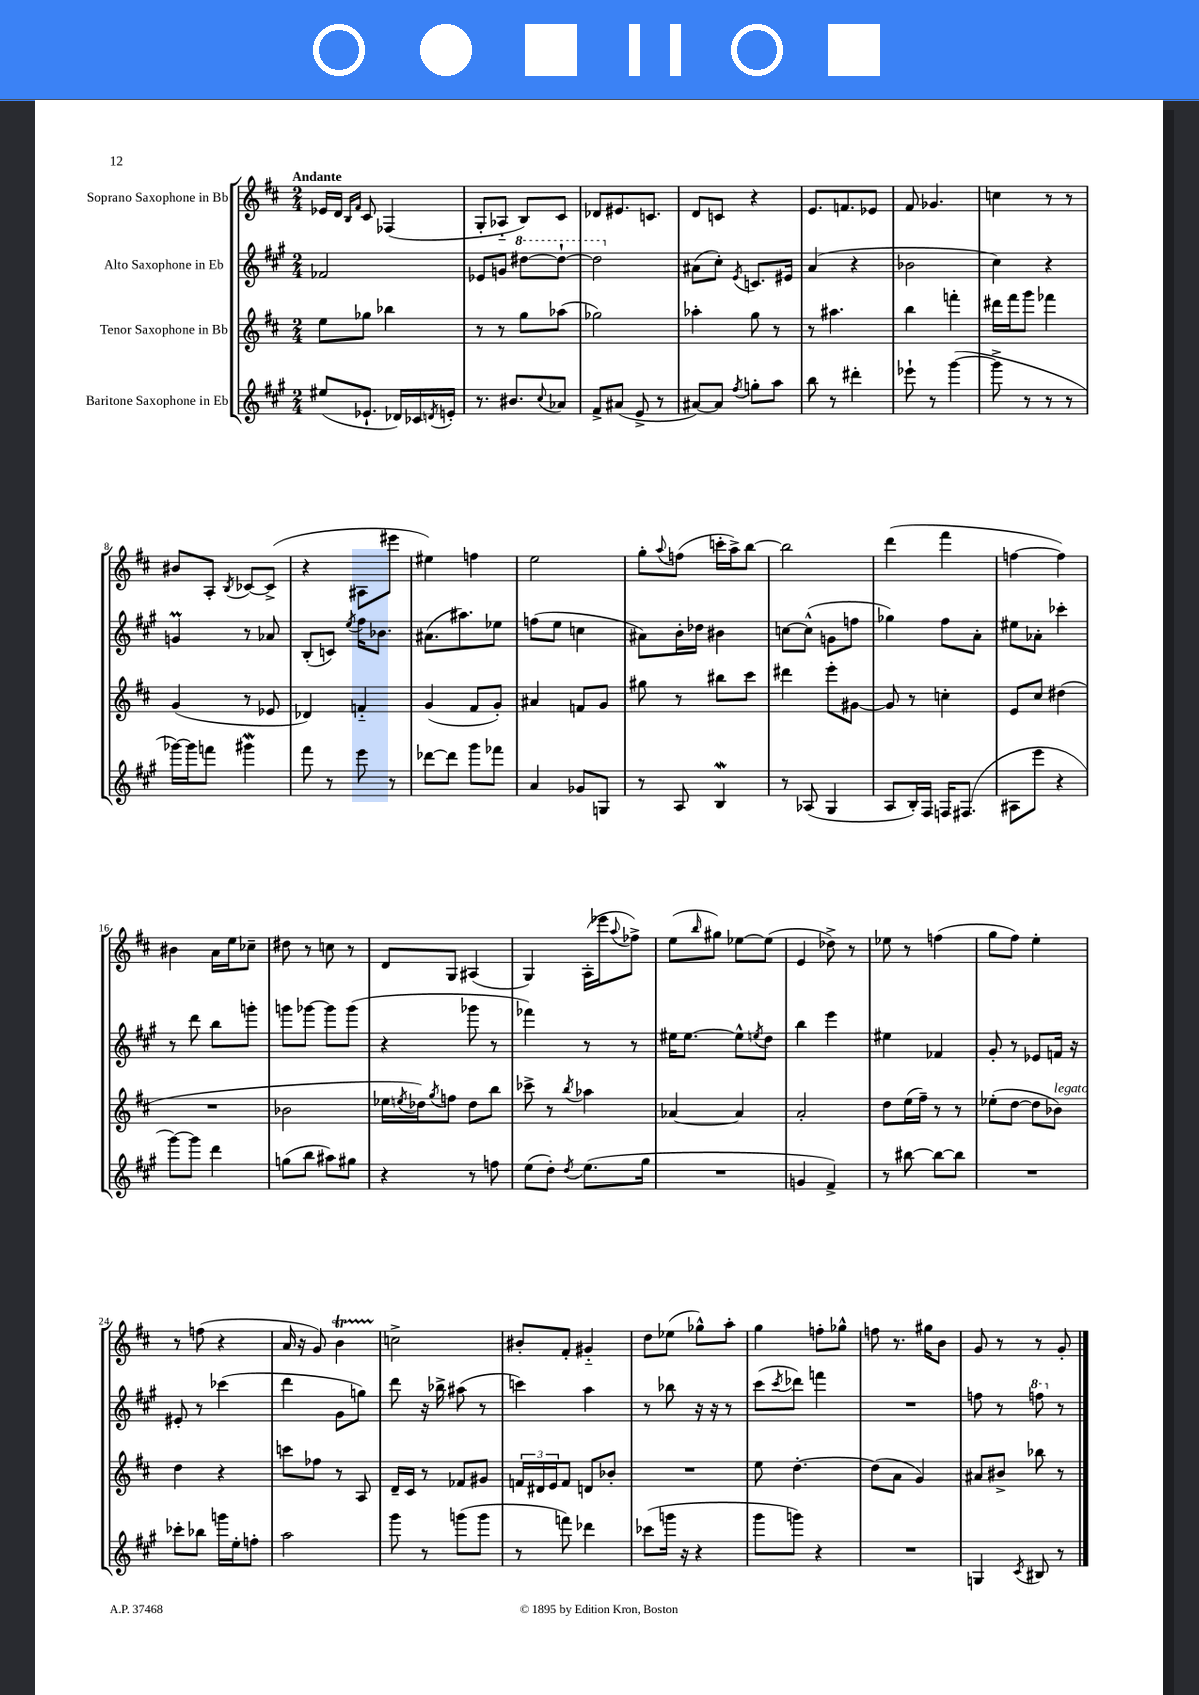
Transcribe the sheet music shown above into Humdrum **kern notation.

**kern	**kern	**kern	**kern
*staff4	*staff3	*staff2	*staff1
*clefG2	*clefG2	*clefG2	*clefG2
*k[f#c#g#]	*k[f#c#]	*k[f#c#g#]	*k[f#c#]
*M2/4	*M2/4	*M2/4	*M2/4
(8ee#	8ee	2f-	16e-
.	.	.	16d
.	.	.	16qqB
.	.	.	16qqf#
8.e-`	8gg-	.	8c#
.	4bb-	.	(4F-
16d-)	.	.	.
16c-	.	.	.
8qd	.	.	.
16e'	.	.	.
=	=	=	=
8.r	8r	8e-	8G'
.	8r	8g	8A-'~
8.b#	.	.	.
.	8gg	[8ddd#	8B)
8qqcc#	.	.	.
8a-	(8aa-	8ddd#`_	8c#
=	=	=	=
8f#^	2gg-)	2ddd#]	8d-
(8a#	.	.	8.e#
8e^	.	.	.
.	.	.	8.c
8r	.	.	.
=	=	=	=
[8a#)	4aa-'	(8a#	8d
8a#]	.	8cc#')	8c
8qff#	.	8qe	.
8gg'	8gg	8.c	4r
8aa	8r	.	.
.	.	16e#	.
=	=	=	=
8bb	8r	(4a	8.e
8r	4.aa#	.	.
.	.	.	8.f
4ddd#'	.	4r	.
.	.	.	8e-
=	=	=	=
8eee-`	4bb	2b-	8f#
8r	.	.	4.g-
([4ggg#	4fff'	.	.
=	=	=	=
8ggg#^]	16ddd#	4cc#)	4cc
.	16fff#	.	.
8r	8ggg	.	.
8r	4fff-	4r	8r
8r	.	.	8r
=	=	=	=
[16ggg-)	(4g	4g	8b#
16ggg-]	.	.	.
8fff	.	.	8A'
.	.	.	8qB
4ggg#	8r	8r	[8c-
.	8e-	8a-	(8c-^]
=	=	=	=
8fff#	4d-)	(8B'	4r
8r	.	8c)	.
.	.	8qee	.
8eee	4f'~	16ff#	8A#
.	.	8.b-	.
8r	.	.	8eee#
=	=	=	=
[8ddd-	(4g	(8.a#	4ee#)
8ddd-]	.	.	.
.	.	8.aa#)	.
8ggg#	8f#	.	4ff
8fff-	8g')	8ee-	.
=	=	=	=
4a	4a#	(8ff	2ee
.	.	8ee	.
8g-	8f	4cc	.
8G	8g	.	.
=	=	=	=
8r	8gg#	8a#)	8gg'
.	.	.	8qqaa
8A	8r	16b'	(8ff
.	.	16dd-	.
4B	8bb#	4b#	16ccc'
.	.	.	16aa^)
.	8ccc#	.	[8bb
=	=	=	=
8r	4ddd#	[8cc	2bb]
(8A-	.	(8cc^^]	.
4G#	8eee'	8g	.
.	[8g#	8ff	.
=	=	=	=
8A	8g#]	4gg-)	(4ddd
16B')	8r	.	.
16F#	.	.	.
16F	4cc'	8ff#	4fff#
(8.F#	.	.	.
.	.	8a'	.
=	=	=	=
8A#	8e	8ee#	[4ff
8eee	8cc#	8a-'	.
4r	(4dd#	4ccc-'	4ff])
=	=	=	=
[8ggg#)	2r	8r	4b#
8ggg#]	.	8ddd	.
4ddd	.	8bb	16a
.	.	.	16ee
.	.	8ggg'	8cc-~
=	=	=	=
(8gg	2b-	8ggg	8dd#
8bb	.	[8ggg-	8r
8aa#)	.	8ggg-]	8cc
8gg#	.	(8ggg-	8r
=	=	=	=
4r	16ee-	4r	8d
.	8qee	.	.
.	16dd-)	.	.
.	8qgg	.	.
.	8ff	.	8G
8r	8dd-	8ggg-	(4A#
8ff	8bb	8r	.
=	=	=	=
(8ee	8ccc-^	4fff-)	4G)
8dd')	8r	.	.
8qdd	8qbb	.	.
(8.ee	4aa-	8r	(16A'
.	.	.	16eee-
.	.	.	8qqaa
.	.	8r	8ff-^)
16gg#	.	.	.
=	=	=	=
2r	[4a-	16ee#	(8ee
.	.	[8.ee#	.
.	.	.	16qqbb
.	.	.	8gg#)
.	4a-]	8ee#^^]	[8ee-
.	.	8qee	.
.	.	8dd	(8ee-]
=	=	=	=
4g	2a'	4bb	4e
4f#^)	.	4eee	8dd-^)
.	.	.	8r
=	=	=	=
8r	8dd	4ee#	8ee-
[8bb#	(16ee	.	8r
.	16ff#~)	.	.
8bb#_	8r	4f-	(4ff
8bb#]	8r	.	.
=	=	=	=
2r	(8ee-'	8g#'	8gg
.	[8dd	8r	8ff#)
.	8dd]	8e-	4ee'
.	8b-)	16f	.
.	.	16r	.
=	=	=	=
8ccc-'	4dd	8e#'	8r
8bb-	.	8r	(8ff
16ggg	4r	(4ccc-	4r
16ee'	.	.	.
8ff'	.	.	.
=	=	=	=
2aa	8ccc	4ddd	16a
.	.	.	16r
.	8ff-	.	8g)
.	8r	8g#	4b
.	8A	8gg)	.
=	=	=	=
8ggg#	16d~	8ddd	2cc^
.	16c#	.	.
8r	8r	16r	.
.	.	16bb-^	.
(8ggg	8f-	(8aa#	.
8ggg	8g#	8r	.
=	=	=	=
8r	24f	4ccc)	8b#'
.	24d#	.	.
.	24e	.	.
8fff)	8f	.	8f#'
4ddd-	8d	4aa	4g#'~
.	8b-'	.	.
=	=	=	=
(8ccc-	2r	8r	8dd
16ggg	.	8bb-	(8ee-
16r	.	.	.
4r	.	16r	8gg-^^)
.	.	16r	.
.	.	8r	8aa'
=	=	=	=
8ggg#	8ee	(8ccc#	4gg
.	.	8qccc#	.
8ggg)	[4.dd'	8ddd-)	.
4r	.	4fff	8ff'
.	.	.	8gg-^^
=	=	=	=
2r	(8dd]	2r	8ff
.	8a	.	8.r
.	4g)	.	.
.	.	.	16gg#
.	.	.	8b
=	=	=	=
4G	8a#	8ff	8g
.	8b#^	8r	8r
8qc#	.	.	.
8B#	8bb-	8fff	8r
8r	8r	8r	8g'
==	==	==	==
*-	*-	*-	*-
